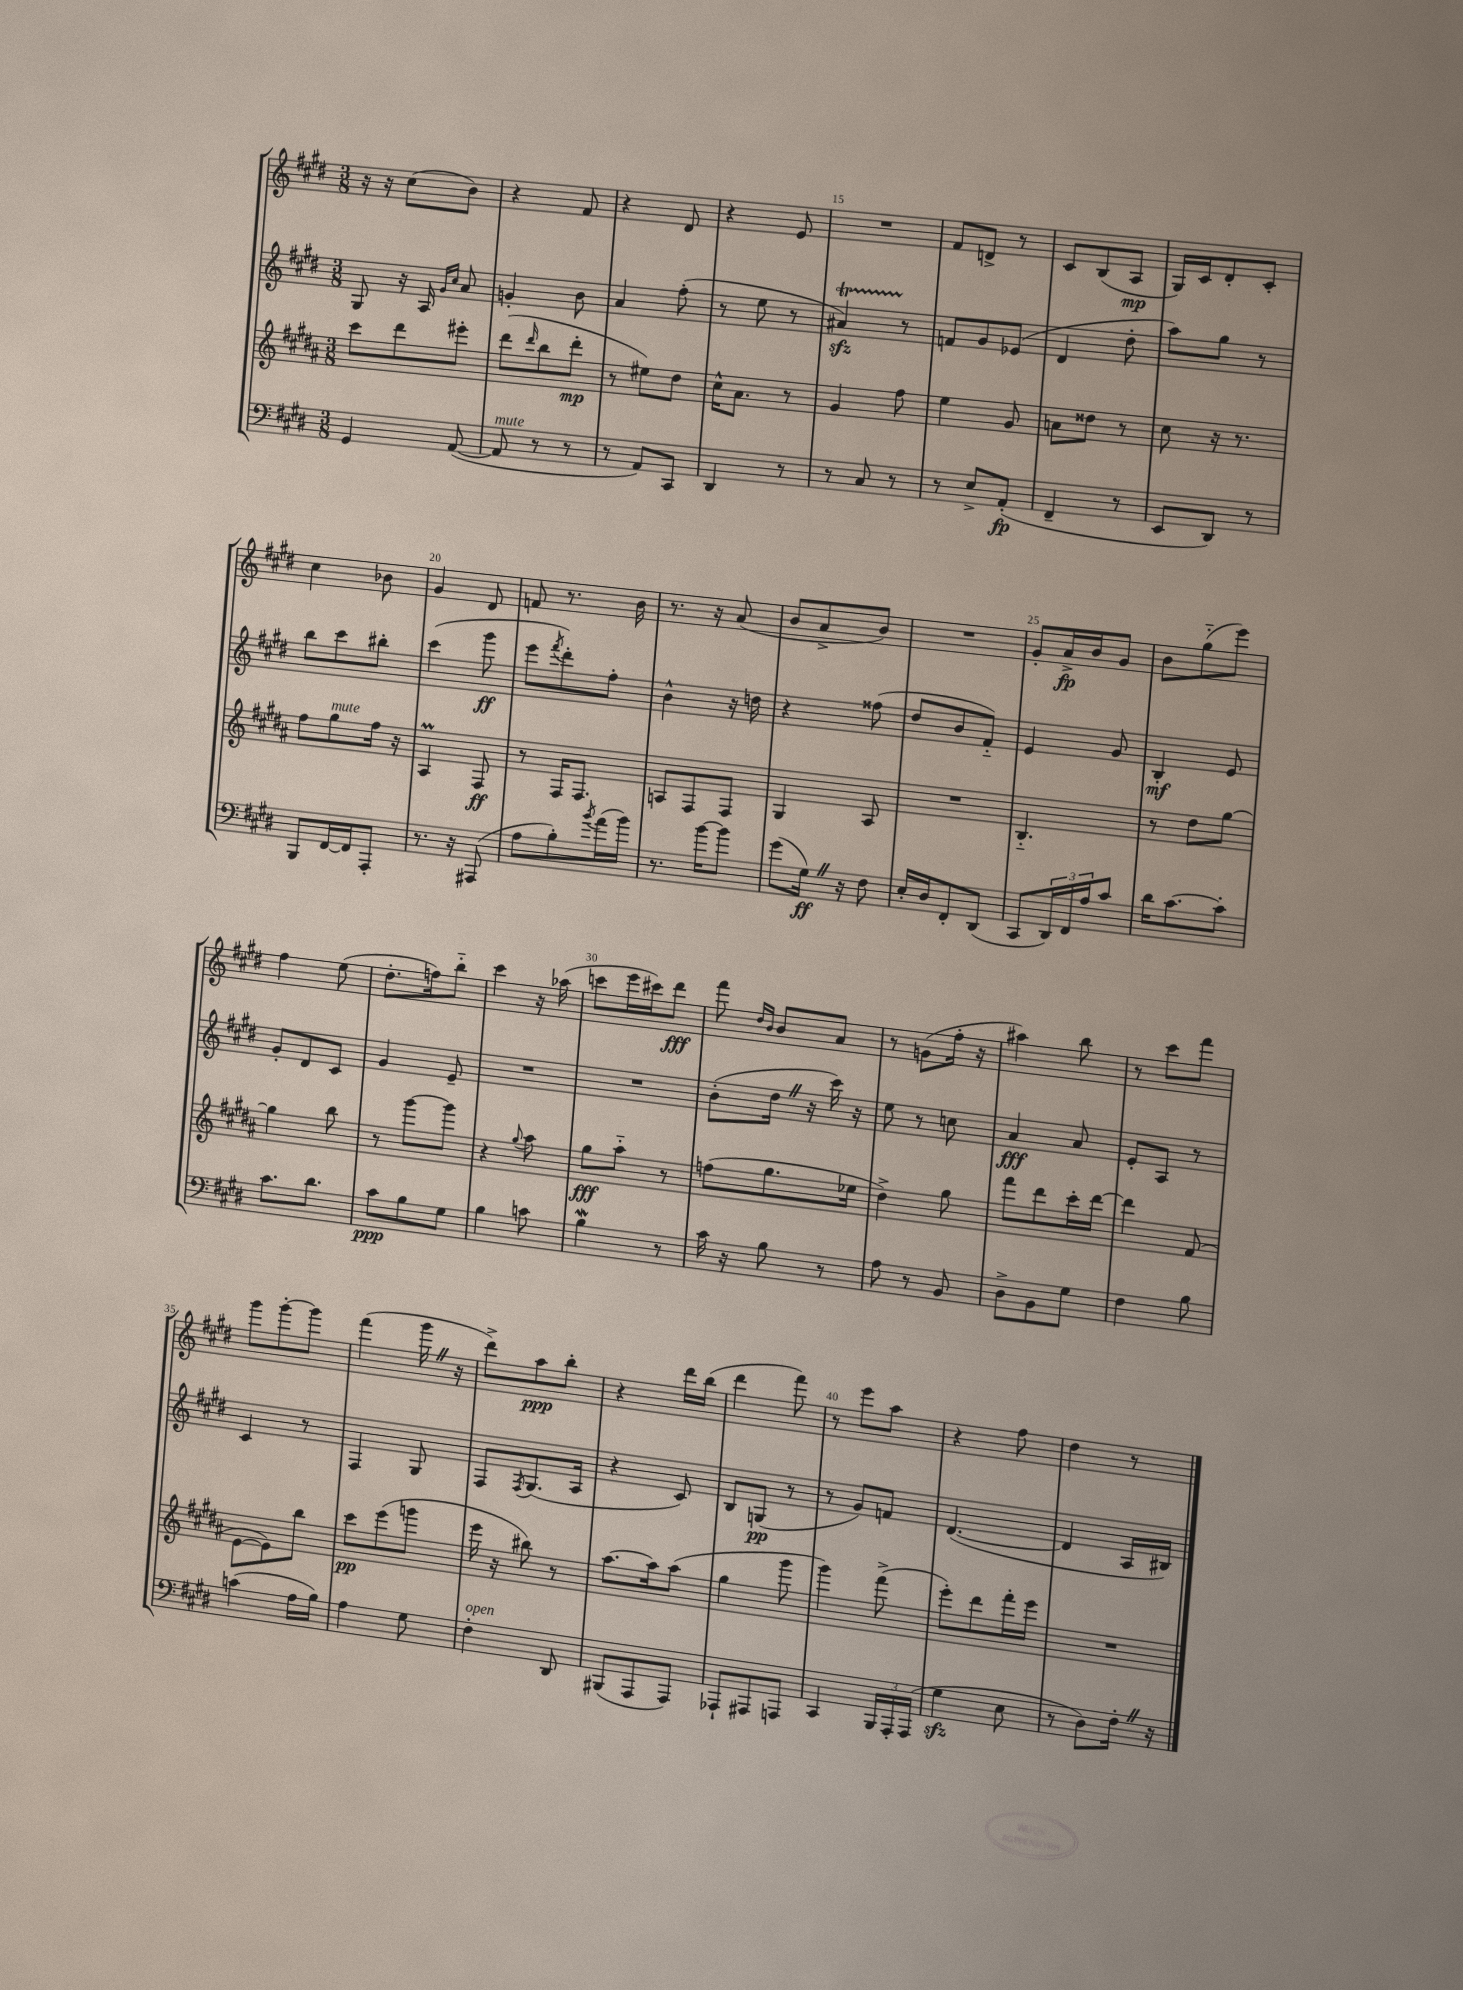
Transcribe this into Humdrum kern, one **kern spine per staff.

**kern	**kern	**kern	**kern
*staff4	*staff3	*staff2	*staff1
*clefF4	*clefG2	*clefG2	*clefG2
*k[f#c#g#d#]	*k[f#c#g#d#a#]	*k[f#c#g#d#]	*k[f#c#g#d#]
*M3/8	*M3/8	*M3/8	*M3/8
4GG#	8ccc#	8G#	16r
.	.	.	16r
.	8ddd#	16r	(8cc#
.	.	16A	.
.	.	16qqg#	.
.	.	16qqcc#	.
([8AA	8eee#'	8a	8b)
=	=	=	=
8AA]	(8ddd#	4g'	4r
.	16qqddd#	.	.
8r	8bb	.	.
8r	8ddd#'	8b	8f#
=	=	=	=
8r	8r	4a	4r
8AA)	8ee#)	.	.
8CC#	8dd#	(8ff#'	8d#
=	=	=	=
4DD#	16cc#^^	8r	4r
.	8.a#	.	.
.	.	8ee	.
8r	8r	8r	8e
=	=	=	=
8r	4g#	4a#)	4.r
8C#	.	.	.
8r	8ff#	8r	.
=	=	=	=
8r	4ee	8f	8f#
8E^	.	8g#	8d^
(8AA'	8g#	(8e-	8r
=	=	=	=
4FF#~	8a	4d#	8c#
.	8dd##	.	(8B
8r	8r	8dd#'	8A
=	=	=	=
8EE	8cc#	8aa)	16G#)
.	.	.	16c#
8DD#)	16r	8gg#	8d#'
.	8.r	.	.
8r	.	8r	8c#'
=	=	=	=
8BBB	8ff#	8bb	4cc#
[16FF#	8gg#	8ccc#	.
16FF#]	.	.	.
8AAA'	16ff#	8bb#'	8b-
.	16r	.	.
=	=	=	=
8.r	4A#	(4ccc#	4g#
16r	.	.	.
(8AAA#	8F#	8ggg#	8d#
=	=	=	=
8A	8r	8eee	8f
.	.	8qfff#	.
8B')	16F#	8ddd#')	8.r
.	8.F#	.	.
8qb	.	.	.
(16a	.	8ff#'	.
16b)	.	.	16b
=	=	=	=
8.r	8A	4b^^	8.r
.	8F#	.	.
[16b	.	.	16r
8b]	8F#	16r	(8a
.	.	16dd	.
=	=	=	=
(8g#	4G#	4r	8b
16G#)	.	.	8a^
16r	.	.	.
8F#	8A#	(8ff##	8b)
=	=	=	=
16E'	4.r	8dd#	4.r
16D#	.	.	.
8FF#'	.	8b	.
(8DD#	.	8f#'~)	.
=	=	=	=
8CC#	4.B'~	4e	8g#'
24DD#)	.	.	16a^
24FF#	.	.	.
.	.	.	16b
24A	.	.	.
8c#	.	8g#	8g#
=	=	=	=
16d#	8r	4B'	8b
[8.c#	.	.	.
.	8dd#	.	(8gg#'~
8c#']	[8gg#	8e	8eee)
=	=	=	=
8.c#	4gg#]	8g#'	4ff#
.	.	8d#	.
8.d#	.	.	.
.	8bb	8c#	(8ee
=	=	=	=
8c#	8r	4g#	8.dd#'
8B	[8ggg#	.	.
.	.	.	16ff)
8G#	8ggg#]	8e~	8bb'~
=	=	=	=
4B	4r	4.r	4ccc#
.	8qqgg#	.	.
8c	8aa#	.	16r
.	.	.	(16aa-
=	=	=	=
4B	8gg#	4.r	8ccc
.	8aa#'~	.	16eee
.	.	.	16ccc#)
8r	8r	.	8ddd#
=	=	=	=
16c#	(8ff	(8b'	8fff#
16r	.	.	.
.	.	.	16qqdd#
.	.	.	16qqb
8B	8.gg#	16dd#	8b
.	.	16r	.
8r	.	16ccc#)	8a
.	16ee-	16r	.
=	=	=	=
8A	4dd#^)	8ee	8r
8r	.	8r	(8g
8BB	8gg#	8cc	16ff#'
.	.	.	16r
=	=	=	=
8D#^	8fff#	4a	4aa#)
8BB	8ddd#	.	.
8G#	16ccc#'	8a	8bb
.	[16ddd#	.	.
=	=	=	=
4F#	4ddd#]	8e'	8r
.	.	8A	8ccc#
8B	(8f#	8r	8fff#
=	=	=	=
(4c	[8e	4c#	8ggg#
.	8e])	.	[8ggg#'
16A	8bb	8r	8ggg#]
16B)	.	.	.
=	=	=	=
4A	8ccc#	4F#	(4fff#
.	(8eee	.	.
8G#	8ggg	8G#	16ggg#
.	.	.	16r
=	=	=	=
4F#'	16eee	8F#	8ddd#^)
.	16r	.	.
.	.	8qF#	.
.	8bb#)	(8.G#	8aa
8DD#	8r	.	8bb'
.	.	16A	.
=	=	=	=
(8BBB#	[8.aa#	4r	4r
8AAA	.	.	.
.	16aa#]	.	.
8AAA)	(8aa#	8c#)	16ddd#
.	.	.	(16bb
=	=	=	=
8AAA-`	4gg#	8B	4ddd#
8AAA#	.	(8G	.
8AAA	8ggg#	8r	8fff#)
=	=	=	=
4CC#	4ggg#)	8r	8r
.	.	8g#)	8eee
24BBB	(8fff#^	8f	8aa
24AAA'	.	.	.
(24AAA	.	.	.
=	=	=	=
4G#	8eee')	([4.d#	4r
.	8ddd#	.	.
8E	16fff#'	.	8ff#
.	16eee	.	.
=	=	=	=
8r	4.r	4d#]	4dd#
8D#)	.	.	.
16F#'	.	16A	8r
16r	.	16B#)	.
==	==	==	==
*-	*-	*-	*-
